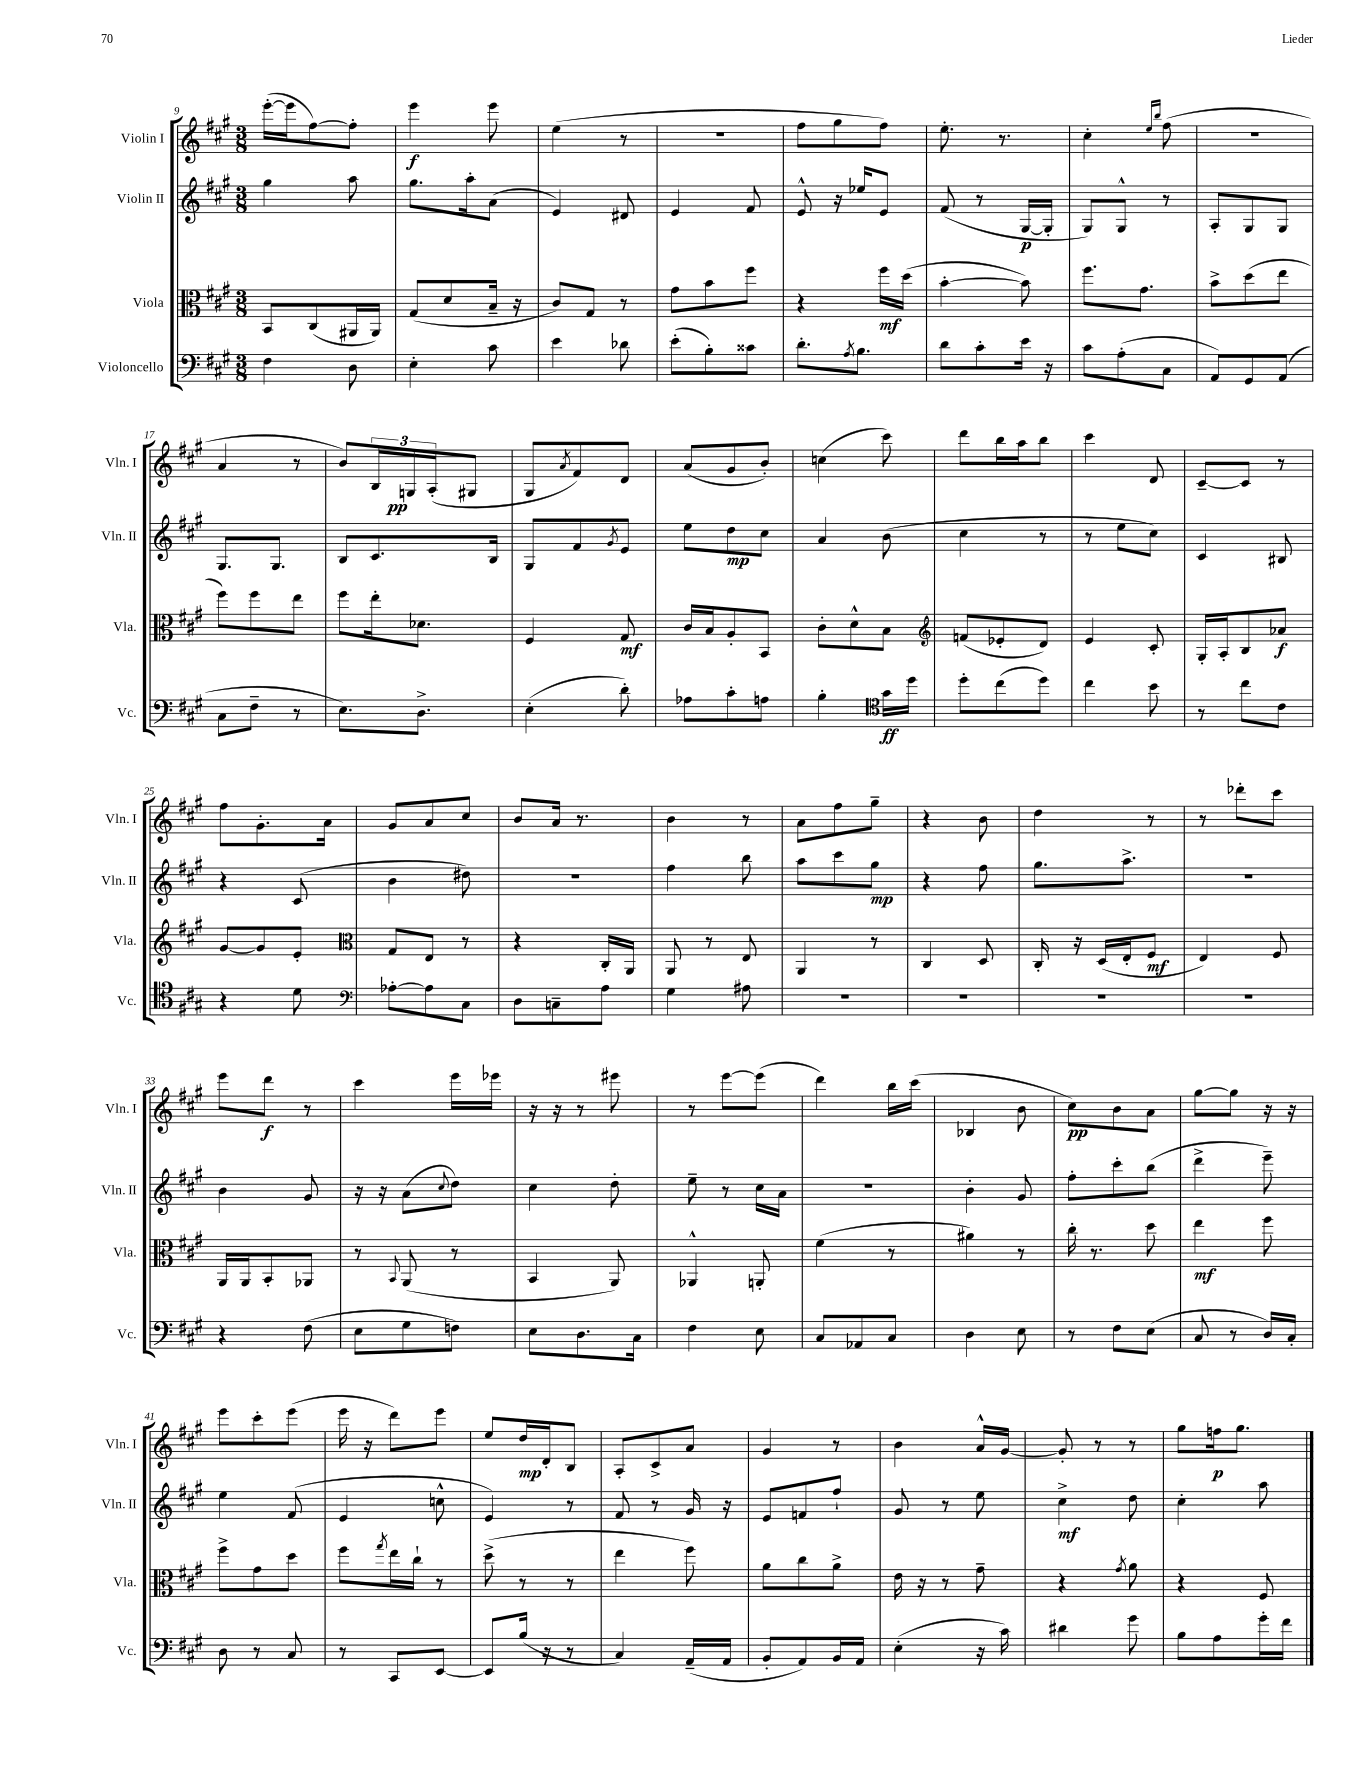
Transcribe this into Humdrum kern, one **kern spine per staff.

**kern	**dynam	**kern	**dynam	**kern	**dynam	**kern	**dynam
*part4	*part4	*part3	*part3	*part2	*part2	*part1	*part1
*staff4	*staff4	*staff3	*staff3	*staff2	*staff2	*staff1	*staff1
*I"Violoncello	*	*I"Viola	*	*I"Violin II	*	*I"Violin I	*
*I'Vc.	*	*I'Vla.	*	*I'Vln. II	*	*I'Vln. I	*
*clefF4	*	*clefC3	*	*clefG2	*	*clefG2	*
*k[f#c#g#]	*	*k[f#c#g#]	*	*k[f#c#g#]	*	*k[f#c#g#]	*
*M3/8	*	*M3/8	*	*M3/8	*	*M3/8	*
=9	=9	=9	=9	=9	=9	=9	=9
4F#\	.	8BB/L	.	4gg#\	.	([16eee'\LL	.
.	.	.	.	.	.	16eee\J]	.
.	.	(8C#/	.	.	.	[8ff#\)	.
8D\	.	16AA#X/L	.	8aa\	.	8ff#'\J]	.
.	.	16AA#/JJ)	.	.	.	.	.
=10	=10	=10	=10	=10	=10	=10	=10
4E'\	.	(8G#/L	.	8.gg#\L	.	4eee\	f
.	.	8d/	.	.	.	.	.
.	.	.	.	16aa'\k	.	.	.
8c#\	.	16B~/Jk	.	(8a\J	.	8eee\	.
.	.	16r	.	.	.	.	.
=11	=11	=11	=11	=11	=11	=11	=11
4e\	.	8c#/L)	.	4e/)	.	(4ee\	.
.	.	8G#/J	.	.	.	.	.
8d-X\	.	8r	.	8d#X/	.	8r	.
=12	=12	=12	=12	=12	=12	=12	=12
(8e'\L	.	8g#\L	.	4e/	.	4.r	.
8B'\)	.	8b\	.	.	.	.	.
8c##X\J	.	8ff#\J	.	8f#/	.	.	.
=13	=13	=13	=13	=13	=13	=13	=13
8.d'\L	.	4r	.	8e^^/	.	8ff#\L	.
.	.	.	.	16r	.	8gg#\	.
8qA/	.	.	.	.	.	.	.
8.B\J	.	.	.	16ee-X/KL	.	.	.
.	.	16ff#\LL	mf	8e/J	.	8ff#\J)	.
.	.	(16dd\JJ	.	.	.	.	.
=14	=14	=14	=14	=14	=14	=14	=14
8d\L	.	[4b'\	.	(8f#/	.	8.ee'\	.
8c#'\	.	.	.	8r	.	.	.
.	.	.	.	.	.	8.r	.
16e\Jk	.	8b\])	.	[16G#/LL	p	.	.
16r	.	.	.	16G#'/JJ]	.	.	.
=15	=15	=15	=15	=15	=15	=15	=15
8c#\L	.	8.ff#\L	.	8G#/L)	.	4cc#'\	.
(8A'\	.	.	.	8G#^^/J	.	.	.
.	.	8.g#\J	.	.	.	.	.
.	.	.	.	.	.	16qqee/LL	.
.	.	.	.	.	.	16qqbb/JJ	.
8C#\J	.	.	.	8r	.	(8ff#\	.
=16	=16	=16	=16	=16	=16	=16	=16
8AA/L)	.	8b^\L	.	8A'/L	.	4.r	.
8GG#/	.	(8dd\	.	8G#/	.	.	.
(8AA/J	.	8ee\J	.	8G#/J	.	.	.
!!LO:LB:g=z
=17	=17	=17	=17	=17	=17	=17	=17
8C#\L	.	8ff#\L)	.	8.G#/L	.	4a/	.
8F#~\J	.	8ff#\	.	.	.	.	.
.	.	.	.	8.G#/J	.	.	.
8r	.	8ee\J	.	.	.	8r	.
=18	=18	=18	=18	=18	=18	=18	=18
8.E\L)	.	8ff#\L	.	8B/L	.	8b/L)	.
.	.	16ee'\k	.	8.c#/	.	24B/L	.
.	.	.	.	.	.	24Gn/	pp
8.D^\J	.	8.d-X\J	.	.	.	.	.
.	.	.	.	.	.	(24A'/J	.
.	.	.	.	.	.	8G#X/J	.
.	.	.	.	16B/Jk	.	.	.
=19	=19	=19	=19	=19	=19	=19	=19
(4E'\	.	4F#/	.	8G#/L	.	8G#/L	.
.	.	.	.	.	.	8qa/	.
.	.	.	.	8f#/	.	8f#/)	.
.	.	.	.	8qg#/	.	.	.
8d'\)	.	8G#/	mf	8e/J	.	8d/J	.
=20	=20	=20	=20	=20	=20	=20	=20
8A-X\L	.	16c#/LL	.	8ee\L	.	(8a/L	.
.	.	16B/J	.	.	.	.	.
8c#'\	.	8A'/	.	8dd\	mp	8g#/	.
8An\J	.	8BB/J	.	8cc#\J	.	8b'/J)	.
=21	=21	=21	=21	=21	=21	=21	=21
4B'\	.	8c#'\L	.	4a/	.	(4ccn\	.
.	.	8d^^\	.	.	.	.	.
*clefC4	*	*	*	*	*	*	*
16g#\LL	ff	8B\J	.	(8b\	.	8ccc#\)	.
16dd\JJ	.	.	.	.	.	.	.
=22	=22	=22	=22	=22	=22	=22	=22
*	*	*clefG2	*	*	*	*	*
8dd'\L	.	(8fn/L	.	4cc#\	.	8ddd\L	.
(8cc#\	.	8e-X'/	.	.	.	16bb\L	.
.	.	.	.	.	.	16aa\J	.
8dd\J)	.	8d/J)	.	8r	.	8bb\J	.
=23	=23	=23	=23	=23	=23	=23	=23
4cc#\	.	4e/	.	8r	.	4ccc#\	.
.	.	.	.	8ee\L	.	.	.
8b\	.	8c#'/	.	8cc#\J)	.	8d/	.
=24	=24	=24	=24	=24	=24	=24	=24
8r	.	16G#'/LL	.	4c#/	.	[8c#~/L	.
.	.	16A'/J	.	.	.	.	.
8cc#\L	.	8B/	.	.	.	8c#/J]	.
8c#\J	.	8a-X/J	f	8B#X/	.	8r	.
!!LO:LB:g=z
=25	=25	=25	=25	=25	=25	=25	=25
4r	.	[8g#/L	.	4r	.	8ff#\L	.
.	.	8g#/]	.	.	.	8.g#'\	.
8d\	.	8e'/J	.	(8c#/	.	.	.
.	.	.	.	.	.	16a\Jk	.
=26	=26	=26	=26	=26	=26	=26	=26
*clefF4	*	*clefC3	*	*	*	*	*
[8A-X'\L	.	8G#/L	.	4b\	.	8g#/L	.
8A-\]	.	8E/J	.	.	.	8a/	.
8C#\J	.	8r	.	8dd#X\)	.	8cc#/J	.
=27	=27	=27	=27	=27	=27	=27	=27
8D\L	.	4r	.	4.r	.	8b/L	.
8Cn~\	.	.	.	.	.	16a/Jk	.
.	.	.	.	.	.	8.r	.
8A\J	.	16C#'/LL	.	.	.	.	.
.	.	16AA/JJ	.	.	.	.	.
=28	=28	=28	=28	=28	=28	=28	=28
4G#\	.	8AA/	.	4ff#\	.	4b\	.
.	.	8r	.	.	.	.	.
8A#X\	.	8E/	.	8bb\	.	8r	.
=29	=29	=29	=29	=29	=29	=29	=29
4.r	.	4AA/	.	8aa\L	.	8a\L	.
.	.	.	.	8ccc#\	.	8ff#\	.
.	.	8r	.	8gg#\J	mp	8gg#~\J	.
=30	=30	=30	=30	=30	=30	=30	=30
4.r	.	4C#/	.	4r	.	4r	.
.	.	8D/	.	8ff#\	.	8b\	.
=31	=31	=31	=31	=31	=31	=31	=31
4.r	.	16C#'/	.	8.gg#\L	.	4dd\	.
.	.	16r	.	.	.	.	.
.	.	(16D/LL	.	.	.	.	.
.	.	16E'/J	.	8.aa^\J	.	.	.
.	.	8F#/J	mf	.	.	8r	.
=32	=32	=32	=32	=32	=32	=32	=32
4.r	.	4E/)	.	4.r	.	8r	.
.	.	.	.	.	.	8ddd-X'\L	.
.	.	8F#/	.	.	.	8ccc#\J	.
!!LO:LB:g=z
=33	=33	=33	=33	=33	=33	=33	=33
4r	.	16AA/LL	.	4b\	.	8eee\L	.
.	.	16AA/J	.	.	.	.	.
.	.	8BB'/	.	.	.	8ddd\J	f
(8F#\	.	8AA-X/J	.	8g#/	.	8r	.
=34	=34	=34	=34	=34	=34	=34	=34
8E\L	.	8r	.	16r	.	4ccc#\	.
.	.	.	.	16r	.	.	.
.	.	8qqBB/	.	.	.	.	.
8G#\	.	(8AA/	.	(8a\L	.	.	.
.	.	.	.	8qqcc#/	.	.	.
8Fn\J)	.	8r	.	8dd\J)	.	16eee\LL	.
.	.	.	.	.	.	16eee-X\JJ	.
=35	=35	=35	=35	=35	=35	=35	=35
8E\L	.	4BB/	.	4cc#\	.	16r	.
.	.	.	.	.	.	16r	.
8.D\	.	.	.	.	.	8r	.
.	.	8AA/)	.	8dd'\	.	8eee#X\	.
16C#\Jk	.	.	.	.	.	.	.
=36	=36	=36	=36	=36	=36	=36	=36
4F#\	.	4AA-X^^/	.	8ee~\	.	8r	.
.	.	.	.	8r	.	[8eee\L	.
8E\	.	8AAn'/	.	16cc#\LL	.	(8eee\J]	.
.	.	.	.	16a\JJ	.	.	.
=37	=37	=37	=37	=37	=37	=37	=37
8C#/L	.	(4f#\	.	4.r	.	4ddd\)	.
8AA-X/	.	.	.	.	.	.	.
8C#/J	.	8r	.	.	.	16bb\LL	.
.	.	.	.	.	.	(16ccc#\JJ	.
=38	=38	=38	=38	=38	=38	=38	=38
4D\	.	4a#X\)	.	4b'\	.	4B-X/	.
8E\	.	8r	.	8g#/	.	8b\	.
=39	=39	=39	=39	=39	=39	=39	=39
8r	.	16cc#'\	.	8ff#'\L	.	8cc#\L)	pp
.	.	8.r	.	.	.	.	.
8F#\L	.	.	.	8ccc#'\	.	8b\	.
(8E\J	.	8dd\	.	(8bb\J	.	8a\J	.
=40	=40	=40	=40	=40	=40	=40	=40
8C#/	.	4ee\	mf	4ddd^\	.	[8gg#\L	.
8r	.	.	.	.	.	8gg#\J]	.
16D/LL)	.	8ff#\	.	8eee~\)	.	16r	.
16C#'/JJ	.	.	.	.	.	16r	.
!!LO:LB:g=z
=41	=41	=41	=41	=41	=41	=41	=41
8D\	.	8ff#^\L	.	4ee\	.	8eee\L	.
8r	.	8g#\	.	.	.	8ccc#'\	.
8C#/	.	8dd\J	.	(8f#/	.	(8eee\J	.
=42	=42	=42	=42	=42	=42	=42	=42
8r	.	8ff#\L	.	4e/	.	16eee\	.
.	.	.	.	.	.	16r	.
.	.	8qgg#/	.	.	.	.	.
8CC#/L	.	16ee\L	.	.	.	8ddd\L)	.
.	.	16cc#`\JJ	.	.	.	.	.
[8EE/J	.	8r	.	8ccn^^\	.	8eee\J	.
=43	=43	=43	=43	=43	=43	=43	=43
8EE/L]	.	(8dd^\	.	4e/)	.	8ee/L	.
(16B/Jk	.	8r	.	.	.	16dd/L	mp
16r	.	.	.	.	.	16d'/J	.
8r	.	8r	.	8r	.	8B/J	.
=44	=44	=44	=44	=44	=44	=44	=44
4C#/)	.	4ee\	.	8f#/	.	8A'/L	.
.	.	.	.	8r	.	8c#^/	.
(16AA~/LL	.	8ff#\)	.	16g#/	.	8a/J	.
16AA/JJ	.	.	.	16r	.	.	.
=45	=45	=45	=45	=45	=45	=45	=45
8BB'/L	.	8a\L	.	8e/L	.	4g#/	.
8AA/)	.	8cc#\	.	8fn/	.	.	.
16BB/L	.	8a^\J	.	8ff#`/J	.	8r	.
16AA/JJ	.	.	.	.	.	.	.
=46	=46	=46	=46	=46	=46	=46	=46
(4E'\	.	16e\	.	8g#/	.	4b\	.
.	.	16r	.	.	.	.	.
.	.	8r	.	8r	.	.	.
16r	.	8g#~\	.	8ee\	.	16a^^/LL	.
16c#\)	.	.	.	.	.	[16g#/JJ	.
=47	=47	=47	=47	=47	=47	=47	=47
4d#X\	.	4r	.	4cc#^\	mf	8g#'/]	.
.	.	.	.	.	.	8r	.
.	.	8qg#/	.	.	.	.	.
8g#\	.	8a\	.	8dd\	.	8r	.
=48	=48	=48	=48	=48	=48	=48	=48
8B\L	.	4r	.	4cc#'\	.	8gg#\L	.
8A\	.	.	.	.	.	16ffn\k	p
.	.	.	.	.	.	8.gg#\J	.
16g#'\L	.	8F#/	.	8aa\	.	.	.
16f#\JJ	.	.	.	.	.	.	.
==	==	==	==	==	==	==	==
*-	*-	*-	*-	*-	*-	*-	*-
